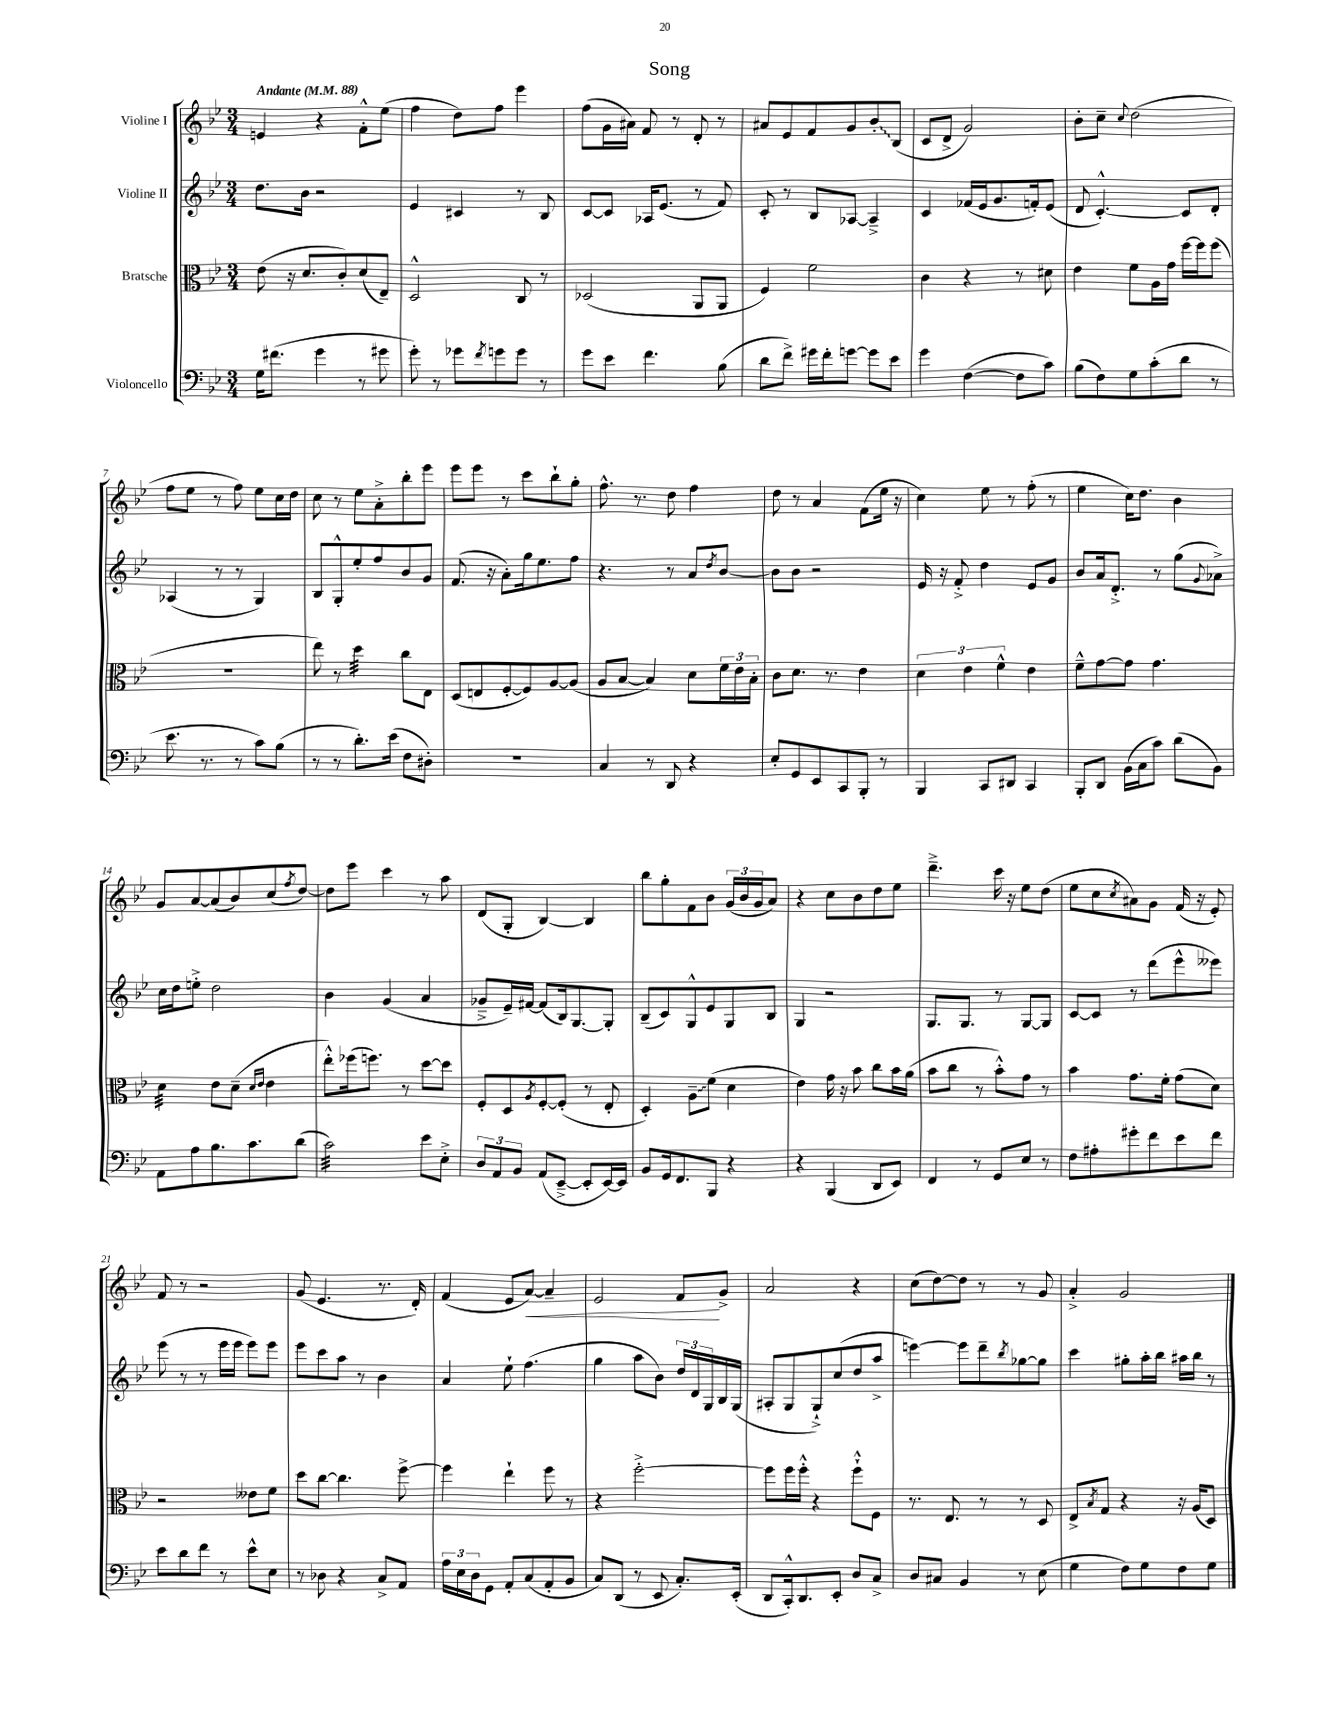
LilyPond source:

\header { title = "Song" }
<<
\new StaffGroup <<
\new Staff = "s0" \with { instrumentName = "Violine I" } {
    \clef treble \key bes \major \numericTimeSignature \time 3/4 \tempo "Andante" 4 = 88
    e'4 r4 f'8-.-^ ees''8( |
    f''4 d''8) f''8 ees'''4 |
    f''8( g'16 ais'16) f'8 r8 d'8-. r8 |
    ais'8 ees'8 f'8 g'8 \once \override Glissando.style = #'zigzag bes'8-.\glissando bes8( |
    c'8 d'8-> g'2) |
    bes'8-. c''8-- \appoggiatura { c''8 } d''2( |
    f''8 ees''8 r8 f''8) ees''8 c''16 d''16 |
    c''8 r8 ees''8 a'8-.-> bes''8-. ees'''8 |
    ees'''8 ees'''8 r8 c'''8 bes''8-! g''8-. |
    f''8.-^ r8. d''8 f''4 |
    d''8 r8 a'4 f'8( ees''16 r16 |
    c''4) ees''8 r8 f''8-.( r8 |
    ees''4 c''16) d''8. bes'4 |
    g'8 a'8~ a'8( bes'8) c''8( \acciaccatura { f''8 } d''8~) |
    d''8 ees'''8 c'''4 r8 a''8 |
    d'8( g8-. bes4~) bes4 |
    bes''8 g''8-. f'8 bes'8 \tuplet 3/2 { g'16( bes'16 g'16 } a'8) |
    r4 c''8 bes'8 d''8 ees''8 |
    d'''4.---> c'''16 r16 ees''8 d''8( |
    ees''8 c''8 \acciaccatura { c''8 } ais'8) g'8 f'16( r16 ees'8-.) |
    f'8 r8 r2 |
    g'8( ees'4. r8. d'16-.) |
    f'4( ees'8 a'8~\<) a'4-- |
    ees'2 f'8\! g'8-> |
    a'2 r4 |
    c''8( d''8~) d''8 r8 r8 g'8 |
    a'4-.-> g'2 \bar "|." |
}
\new Staff = "s1" \with { instrumentName = "Violine II" } {
    \clef treble \key bes \major \numericTimeSignature \time 3/4
    d''8. bes'16 r2 |
    ees'4 cis'4 r8 bes8 |
    c'8~ c'8 aes16 ees'8.( r8 f'8) |
    c'8-. r8 bes8 aes8~ aes4---> |
    c'4 fes'16( ees'16 g'8. f'16-.) ees'8( |
    d'8 c'4.~-.-^) c'8 d'8-. |
    aes4( r8 r8 g4) |
    bes8 g8-.-^ ees''8-. f''8 bes'8 g'8 |
    f'8.( r16 a'8-.) g''16 ees''8. f''8 |
    r4. r8 a'8 \acciaccatura { d''8 } bes'8~ |
    bes'8 bes'8 r2 |
    ees'16 r16 f'8-.-> d''4 ees'8 g'8 |
    bes'8 a'16 d'8.-.-> r8 g''8( \appoggiatura { g'8 } aes'8->) |
    c''16 d''16 e''8-.-> d''2 |
    bes'4 g'4( a'4 |
    ges'8---> ees'16--) fis'16~ fis'8( bes16) g8.~ g8-. |
    bes8--( c'8) g8-^ ees'8 g8 bes8 |
    g4 r2 |
    g8. g8. r8 g8~ g8 |
    c'8~ c'8 r8 d'''8( ees'''8-^ eeses'''8) |
    ees'''8( r8 r8 ees'''16 ees'''16 ees'''8) ees'''8 |
    ees'''8 c'''8 a''8 r8 bes'4 |
    a'4 ees''8-! f''4.( |
    g''4 a''8 bes'8) \tuplet 3/2 { d''16 d'16 g16 } bes16 g16( |
    ais8-. g8 g8-!->) c''8( d''8 a''8-> |
    e'''4~) e'''8 d'''8-- \acciaccatura { bes''8 } ges''8~ ges''8 |
    c'''4 gis''8-. a''16-. bes''16 ais''16 bes''16 r8 \bar "|." |
}
\new Staff = "s2" \with { instrumentName = "Bratsche" } {
    \clef alto \key bes \major \numericTimeSignature \time 3/4
    ees'8( r16 d'8. c'8-.) d'8( ees8--) |
    d2-^ c8 r8 |
    des2( a,8 a,8 |
    f4) f'2 |
    c'4 r4 r8 dis'8 |
    ees'4 f'8 a16 g'16 f''16~ f''16 f''8( |
    R2. |
    ees''8) r8 d''4:32 c''8 ees8 |
    d8( e8 f8~-. f8) a8~ a8( |
    a8 bes8~ bes4) d'8 \tuplet 3/2 { f'16 ees'16 bes16-. } |
    c'8 d'8. r8. ees'4 |
    \tuplet 3/2 { d'4 ees'4 f'4-^ } ees'4 |
    f'8---^ g'8~ g'8 g'4. |
    d'4:32 ees'8 d'8--( \grace { d'16 ees'16 } ees'4 |
    ees''8-.-^) fes''16( f''8.) r8 d''8~ d''8 |
    f8-. d8 \acciaccatura { a8 } f8~-. f8-.( r8 ees8-. |
    d4-.) \once \override Glissando.style = #'zigzag a8--\glissando f'8( d'4 |
    ees'4) g'16 r16 bes'8 c''8 bes'16 a'16( |
    bes'8 c''8 r8 bes'8-.-^) g'8 r8 |
    bes'4 g'8. f'16-. g'8( d'8) |
    r2 eeses'8 f'8 |
    d''8 c''8~ c''4. f''8~-> |
    f''4 ees''4-! f''8 r8 |
    r4 f''2~-.-> |
    f''8 f''16 f''16-.-^ r4 f''8-!-^ f8 |
    r8. ees8. r8 r8 d8 |
    ees8-> \acciaccatura { bes8 } g8 r4 r16 a16( d8) \bar "|." |
}
\new Staff = "s3" \with { instrumentName = "Violoncello" } {
    \clef bass \key bes \major \numericTimeSignature \time 3/4
    g16 fis'8.( g'4 r8 gis'8 |
    g'8-.) r8 ges'8 \acciaccatura { f'8 } g'8 g'8 r8 |
    g'8 ees'8 f'4. bes8( |
    d'8 f'8->) gis'16 f'16-. g'8~ g'8 ees'8 |
    g'4 f4~( f8 c'8) |
    bes8( f8) g8 c'8-.( d'8 r8 |
    ees'8. r8. r8 c'8) bes8( |
    r8 r8 d'8.-.) ees'16( f8 dis8-.) |
    R2. |
    c4 r8 d,8 r4 |
    ees8-. g,8 ees,8 c,8 bes,,8-. r8 |
    bes,,4 c,8 dis,8 c,4 |
    bes,,8-. d,8 bes,16( c16 c'8) d'8( bes,8) |
    a,8 a8 bes8. c'8. d'8( |
    c'2:32) ees'8 ees8-.-> |
    \tuplet 3/2 { d8 a,8 bes,8 } a,8( ees,8~---> ees,8-. ees,16~) ees,16 |
    bes,8 g,16 f,8. bes,,8 r4 |
    r4 bes,,4( d,8 ees,8) |
    f,4 r8 g,8 ees8 r8 |
    f8 ais8-. gis'8-. f'8 ees'8 f'8 |
    ees'8 d'8 f'8 r8 ees'8-^ ees8 |
    r8 des8 r4 c8-> a,8 |
    \tuplet 3/2 { a16 ees16 d16 } g,8 a,8-. c8( a,8-. bes,8 |
    c8) d,8( r8 ees,8 c8.-.) ees,16-.( |
    d,8 c,16-.-^) d,8. ees,8-. d8 c8-> |
    d8 cis8 bes,4 r8 ees8( |
    g4 f8) g8 f8 g8 \bar "|." |
}
>>
>>
